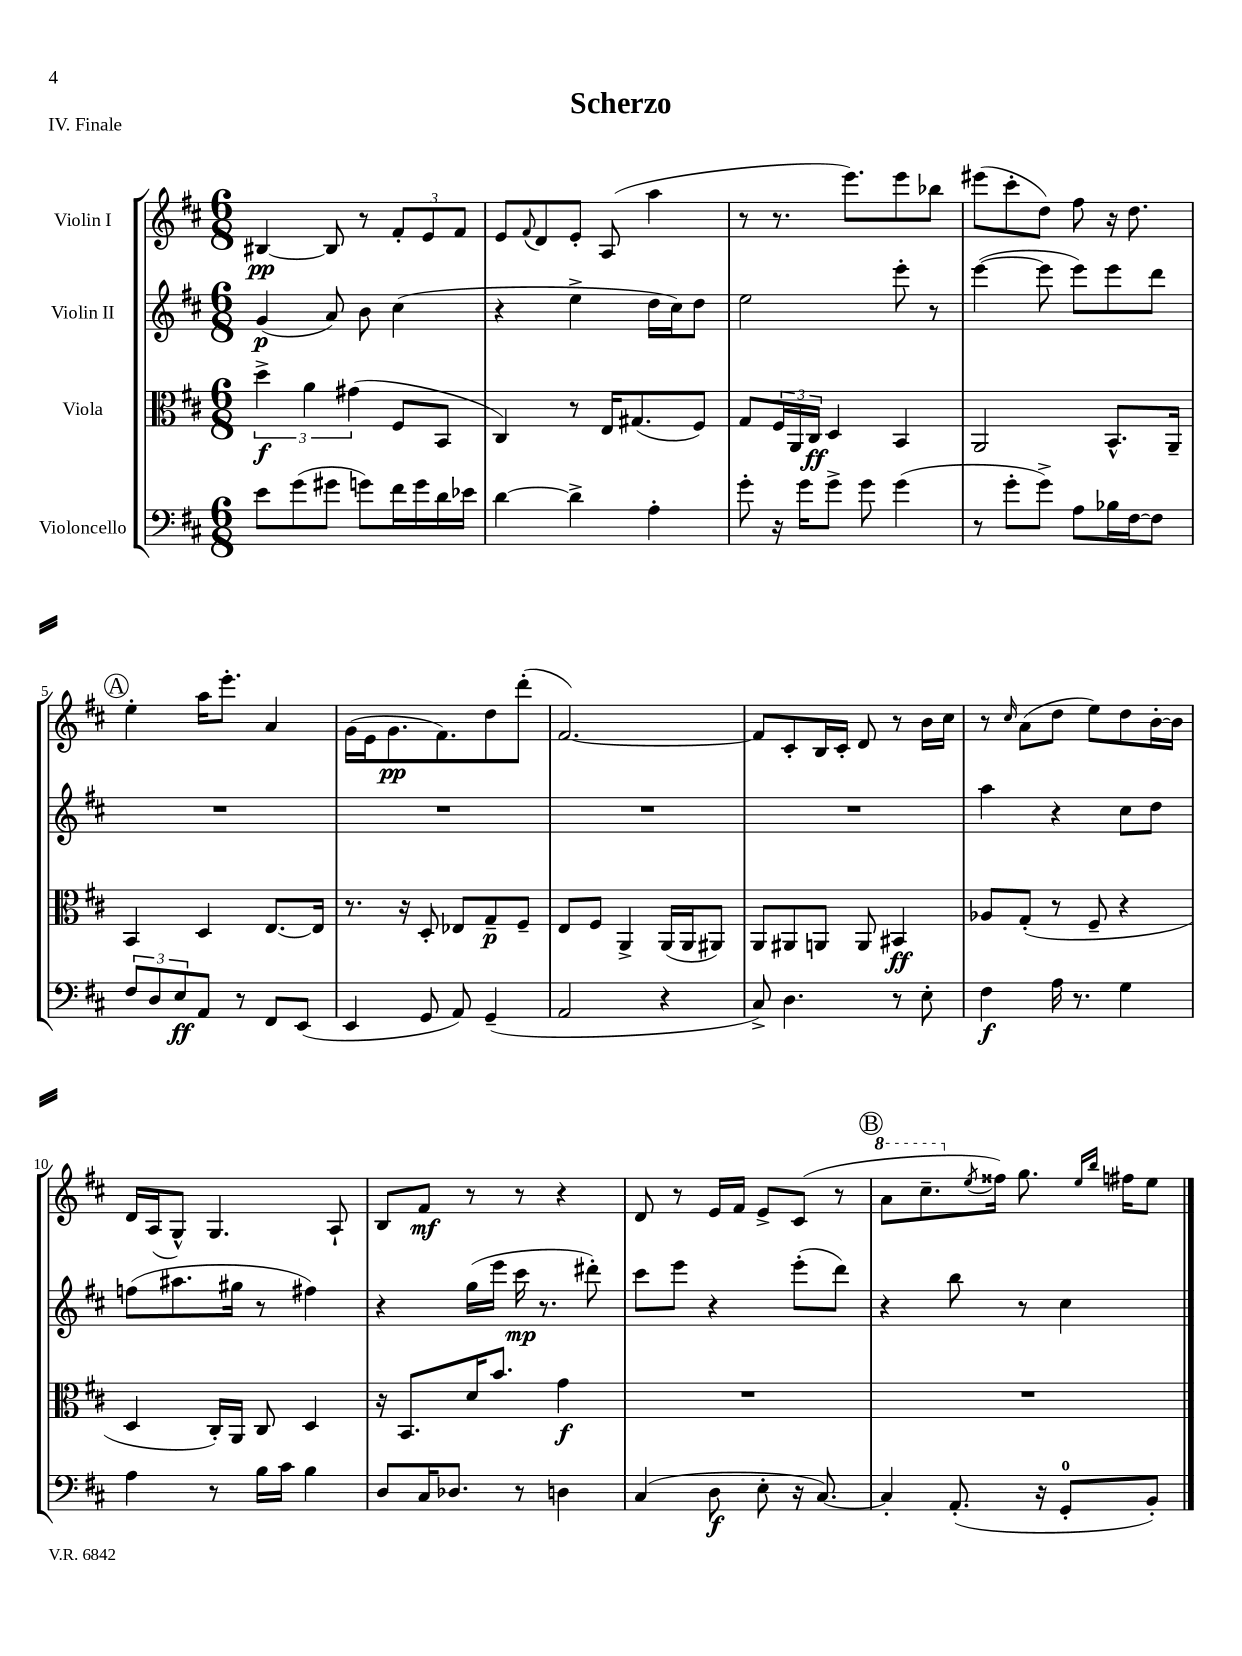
\header { title = "Scherzo" piece = "IV. Finale" }
<<
\new StaffGroup <<
\new Staff = "s0" \with { instrumentName = "Violin I" } {
    \clef treble \key d \major \numericTimeSignature \time 6/8
    bis4~\pp bis8 r8 \tuplet 3/2 { fis'8-. e'8 fis'8 } |
    e'8 \appoggiatura { fis'8 } d'8 e'8-. a8( a''4 |
    r8 r8. e'''8.) e'''8 bes''8 |
    eis'''8( cis'''8-. d''8) fis''8 r16 d''8. |
    \mark \markup { \circle "A" } e''4-. a''16 e'''8.-. a'4 |
    g'16( e'16 g'8.\pp fis'8.) d''8 d'''8-.( |
    fis'2.~) |
    fis'8 cis'8-. b16 cis'16-. d'8 r8 b'16 cis''16 |
    r8 \grace { cis''16 } a'8( d''8 e''8) d''8 b'16~-. b'16 |
    d'16 a16( g8-^) g4. a8-! |
    b8 fis'8\mf r8 r8 r4 |
    d'8 r8 e'16 fis'16 e'8-> cis'8( r8 |
    \mark \markup { \circle "B" } \ottava #1 a''8 cis'''8.-- \ottava #0 \acciaccatura { e''8 } fisis''16) g''8. \grace { e''16 b''16 } fis''16 e''8 \bar "|." |
}
\new Staff = "s1" \with { instrumentName = "Violin II" } {
    \clef treble \key d \major \numericTimeSignature \time 6/8
    g'4\p( a'8) b'8 cis''4( |
    r4 e''4-> d''16 cis''16) d''8 |
    e''2 e'''8-. r8 |
    e'''4~( e'''8 e'''8) e'''8 d'''8 |
    \mark \markup { \circle "A" } R2. |
    R2. |
    R2. |
    R2. |
    a''4 r4 cis''8 d''8 |
    f''8( ais''8. gis''16 r8 fis''4) |
    r4 g''16( e'''16 cis'''16\mp r8. dis'''8-.) |
    cis'''8 e'''8 r4 e'''8-.( d'''8) |
    \mark \markup { \circle "B" } r4 b''8 r8 cis''4 \bar "|." |
}
\new Staff = "s2" \with { instrumentName = "Viola" } {
    \clef alto \key d \major \numericTimeSignature \time 6/8
    \tuplet 3/2 { d''4->\f a'4 gis'4( } fis8 b,8 |
    cis4) r8 e16 gis8.( fis8) |
    g8 \tuplet 3/2 { fis16 a,16 cis16\ff } d4 b,4 |
    a,2 b,8.-^ a,16-- |
    \mark \markup { \circle "A" } b,4 d4 e8.~ e16 |
    r8. r16 d8-. ees8 g8--\p fis8-- |
    e8 fis8 a,4-> a,16( a,16 ais,8) |
    a,8 ais,8 a,8 a,8 bis,4\ff |
    aes8 g8-.( r8 fis8-- r4 |
    d4 cis16-.) a,16 cis8 d4 |
    r16 b,8. d'16 b'8. g'4\f |
    R2. |
    \mark \markup { \circle "B" } R2. \bar "|." |
}
\new Staff = "s3" \with { instrumentName = "Violoncello" } {
    \clef bass \key d \major \numericTimeSignature \time 6/8
    e'8 g'8( gis'8 g'8) fis'16 g'16 d'16 ees'16 |
    d'4~ d'4-> a4-. |
    g'8-. r16 g'16 g'8-> g'8 g'4( |
    r8 g'8-. g'8->) a8 bes16 fis16~ fis8 |
    \mark \markup { \circle "A" } \tuplet 3/2 { fis8 d8 e8\ff } a,8 r8 fis,8 e,8( |
    e,4 g,8 a,8) g,4--( |
    a,2 r4 |
    cis8->) d4. r8 e8-. |
    fis4\f a16 r8. g4 |
    a4 r8 b16 cis'16 b4 |
    d8 cis16 des8. r8 d4 |
    cis4( d8\f e8-. r16 cis8.~) |
    \mark \markup { \circle "B" } cis4-. a,8.-.( r16 g,8-0-. b,8-.) \bar "|." |
}
>>
>>
